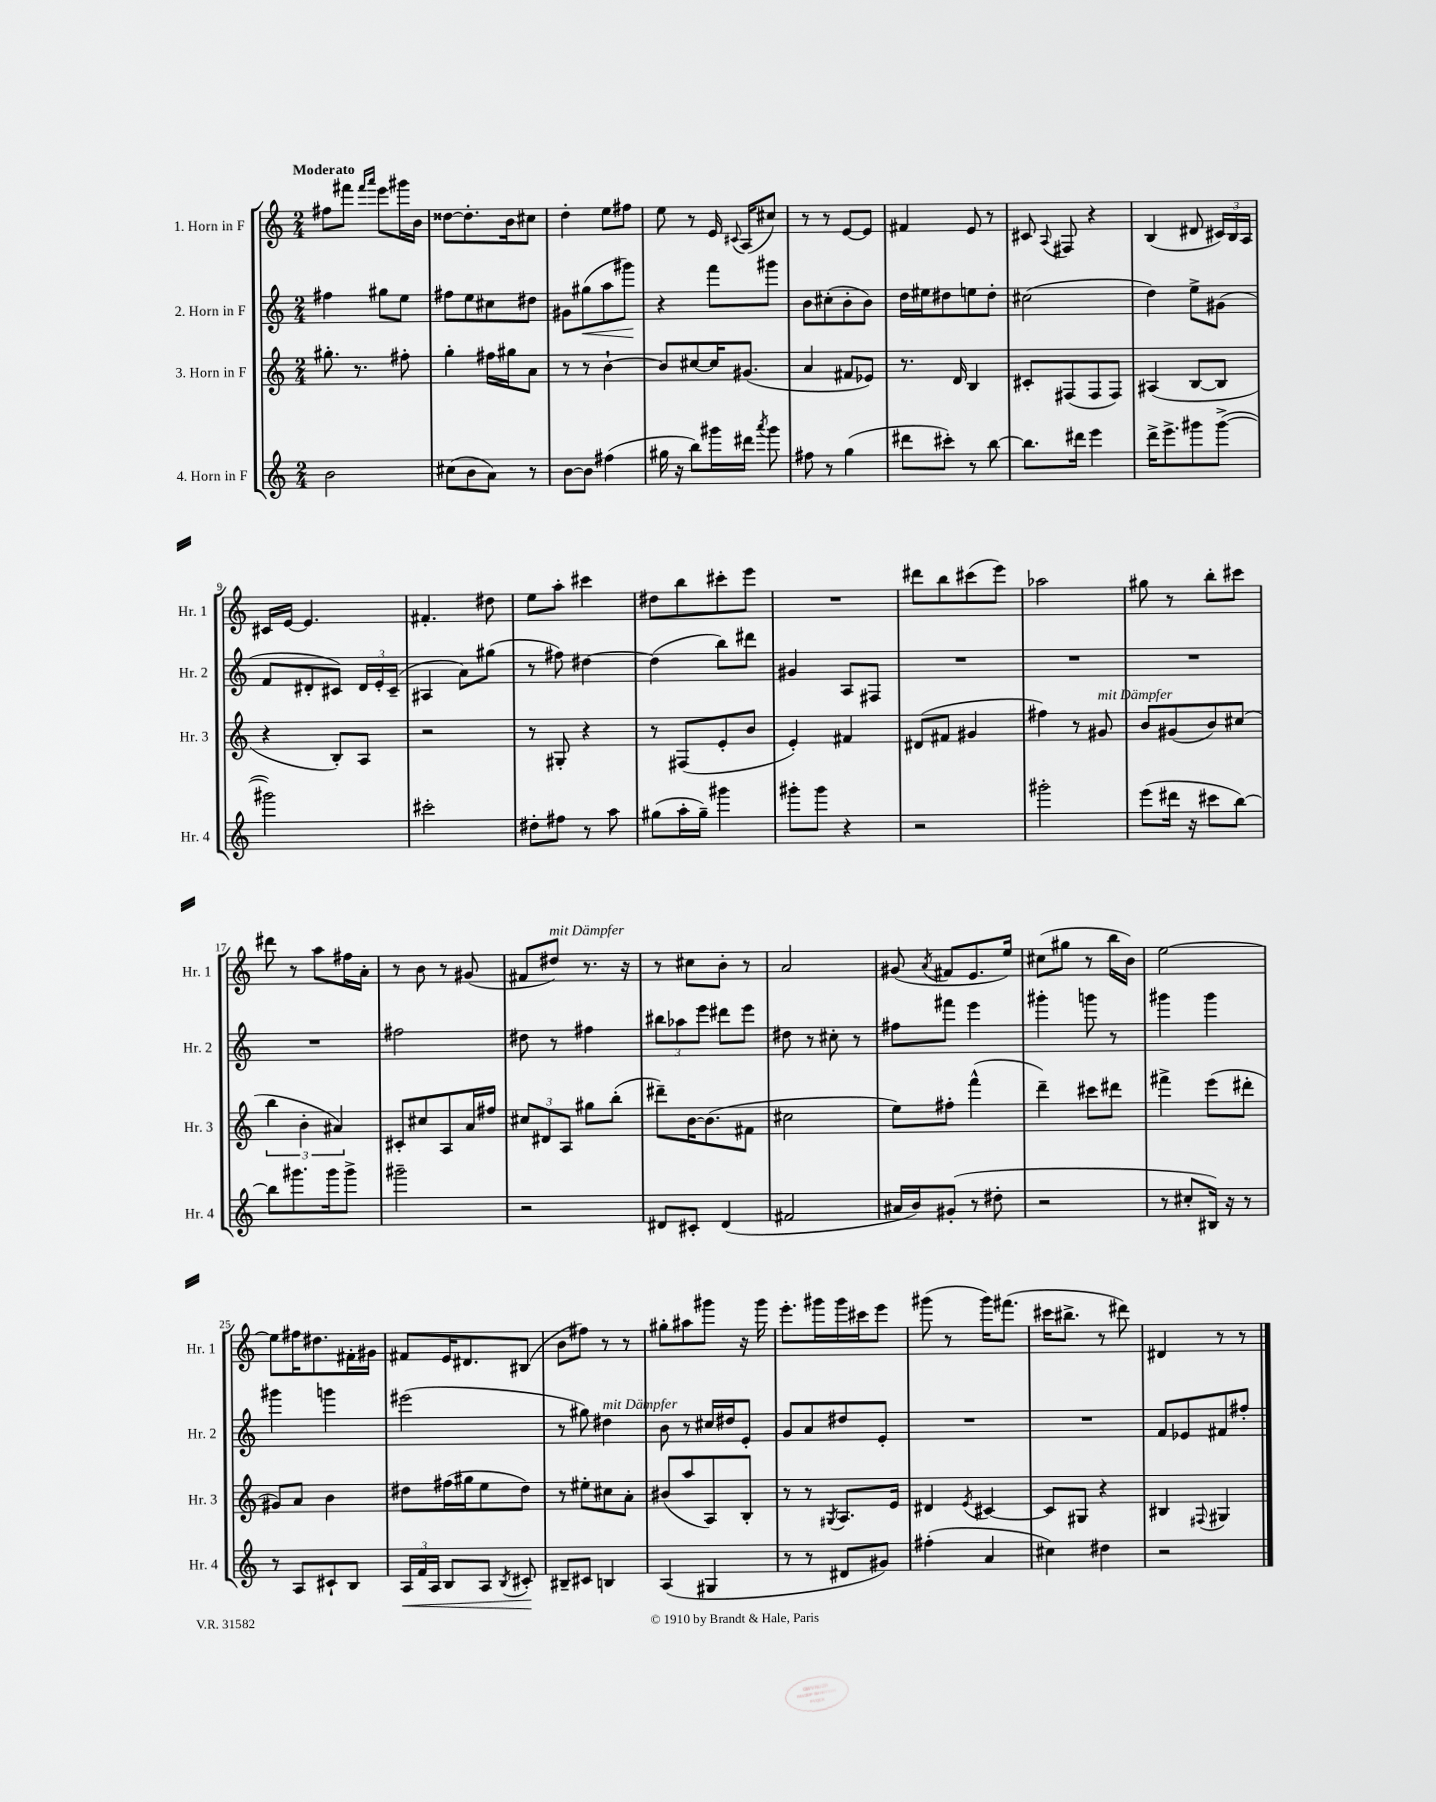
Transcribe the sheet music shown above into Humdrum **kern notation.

**kern	**dynam	**kern	**kern	**dynam	**kern
*part4	*part4	*part3	*part2	*part2	*part1
*staff4	*staff4	*staff3	*staff2	*staff2	*staff1
*I"4. Horn in F	*	*I"3. Horn in F	*I"2. Horn in F	*	*I"1. Horn in F
*I'Hr. 4	*	*I'Hr. 3	*I'Hr. 2	*	*I'Hr. 1
*clefG2	*	*clefG2	*clefG2	*	*clefG2
*k[]	*	*k[]	*k[]	*	*k[]
*M2/4	*	*M2/4	*M2/4	*	*M2/4
=1	=1	=1	=1	=1	=1
!	!	!	!	!	!LO:TX:a:B:t=Moderato
2b\	.	8.gg#X'\	4ff#X\	.	8ff#X\L
.	.	.	.	.	8fff#X\J
.	.	8.r	.	.	.
.	.	.	.	.	16qqfff#/LL
.	.	.	.	.	16qqaaa/JJ
.	.	.	8gg#X\L	.	8eee\L
.	.	8ff#X'\	8ee\J	.	16ggg#X\L
.	.	.	.	.	16b\JJ
=2	=2	=2	=2	=2	=2
(8cc#X\L	.	4gg'\	8ff#X\L	.	[8dd##X\L
8b\	.	.	8ee\	.	8.dd##'\]
8a\J)	.	16ff#X\LL	8cc#X\	.	.
.	.	16gg#X\J	.	.	16b\k
8r	.	8a\J	8dd#X\J	.	8cc#X\J
=3	=3	=3	=3	=3	=3
[8b\L	.	8r	8g#X\L	.	4dd'\
!	!	!	!	!LO:HP:b	!
8b\J]	.	8r	(8gg#X\	<	.
(4ff#X\	.	[4b`\	8aa\	.	8ee\L
.	.	.	8ggg#X\J)	.	8ff#X\J
.	.	.	.	[	.
=4	=4	=4	=4	=4	=4
16gg#X\	.	8b/L]	4r	.	8ee\
16r	.	.	.	.	.
8bb\L)	.	[8cc#X/	.	.	8r
16ggg#X\L	.	16cc#/K]	8fff\L	.	16e/
.	.	.	.	.	8qqc#X/
16ddd#X\JJ	.	(8.g#X/J	.	.	(16A/KL
8qaaa/	.	.	.	.	.
8ggg#\	.	.	8ggg#X\J	.	8cc#X/J)
=5	=5	=5	=5	=5	=5
8ff#X\	.	4a/	8b\L	.	8r
8r	.	.	(8cc#X'\	.	8r
(4gg\	.	8f#X/L	8b'\	.	[8e/L
.	.	8e-X/J)	8b\J)	.	8e/J]
=6	=6	=6	=6	=6	=6
8ddd#X\L	.	8.r	16dd\LL	.	4f#X/
.	.	.	16ee#X\J	.	.
8ccc#X'\J)	.	.	8dd#X\	.	.
.	.	16d/	.	.	.
8r	.	4B/	8een\	.	8e/
[8bb\	.	.	8dd#'\J	.	8r
=7	=7	=7	=7	=7	=7
8.bb\L]	.	8c#X'/L	(2cc#X\	.	8c#X/
.	.	.	.	.	8qqA/
.	.	(8F#X/	.	.	8F#X/
16ddd#X\Jk	.	.	.	.	.
4eee\	.	8F#/	.	.	4r
.	.	8F#/J)	.	.	.
=8	=8	=8	=8	=8	=8
16ddd^\KL	.	(4A#X/	4dd\)	.	(4B/
8.eee^\	.	.	.	.	.
8ggg#X\	.	[8B/L	8ee^\L	.	8d#X/
([8ggg#^\J	.	8B/J]	(8g#X\J	.	24c#X/LL)
.	.	.	.	.	24B/
.	.	.	.	.	24A/JJ
!!LO:LB:g=z
=9	=9	=9	=9	=9	=9
2ggg#X\])	.	4r	8f/L	.	16c#X/LL
.	.	.	.	.	[16e/JJ
.	.	.	8d#X'/	.	4.e/]
.	.	8B'/L)	8c#X/J)	.	.
.	.	8A/J	24d#/LL	.	.
.	.	.	24e'/	.	.
.	.	.	(24c#~/JJ	.	.
=10	=10	=10	=10	=10	=10
2ccc#X'\	.	2r	4A#X/	.	4.f#X'/
.	.	.	8a\L)	.	.
.	.	.	(8gg#X\J	.	8dd#X\
=11	=11	=11	=11	=11	=11
8dd#X'\L	.	8r	8r	.	8ee\L
8ff#X\J	.	8G#X'/	8ff#X\)	.	8aa'\J
8r	.	4r	[4dd#X\	.	4ccc#X\
8aa\	.	.	.	.	.
=12	=12	=12	=12	=12	=12
(8gg#X\L	.	8r	(4dd#\]	.	8dd#X\L
16aa'\L	.	(8F#X/L	.	.	8bb\
16gg#~\JJ)	.	.	.	.	.
4ggg#X\	.	8e'/	8bb\L)	.	8ccc#X'\
.	.	8b/J	8ddd#X\J	.	8eee\J
=13	=13	=13	=13	=13	=13
8ggg#X'\L	.	4e'/)	4g#X/	.	2r
8ggg#\J	.	.	.	.	.
4r	.	4f#X/	8A/L	.	.
.	.	.	8F#X/J	.	.
=14	=14	=14	=14	=14	=14
2r	.	(8d#X/L	2r	.	8ddd#X\L
.	.	8f#X/J	.	.	8bb\
.	.	4g#X/	.	.	(8ccc#X\
.	.	.	.	.	8eee\J)
=15	=15	=15	=15	=15	=15
2ggg#X'\	.	4ff#X\)	2r	.	2aa-X\
.	.	8r	.	.	.
!	!	!LO:TX:a:i:t=mit Dämpfer	!	!	!
.	.	8g#X/	.	.	.
=16	=16	=16	=16	=16	=16
(8eee\L	.	8b/L	2r	.	8gg#X\
16ddd#X\Jk	.	(8g#X/	.	.	8r
16r	.	.	.	.	.
8ccc#X\L	.	8b/)	.	.	8bb'\L
[8bb\J)	.	(8cc#X/J	.	.	8ccc#X\J
!!LO:LB:g=z
=17	=17	=17	=17	=17	=17
8bb\L]	.	6bb\	2r	.	8ddd#X\
8.ggg#X\	.	.	.	.	8r
.	.	6b'\	.	.	.
.	.	.	.	.	8aa\L
16ggg#\k	.	.	.	.	.
.	.	6a#X/)	.	.	.
8ggg#^\J	.	.	.	.	16ff#X\L
.	.	.	.	.	16a'\JJ
=18	=18	=18	=18	=18	=18
2ggg#X~\	.	8c#X'/L	2ff#X\	.	8r
.	.	8cc#X/	.	.	8b\
.	.	8A/	.	.	8r
.	.	16a/L	.	.	(8g#X/
.	.	16ff#X/JJ	.	.	.
=19	=19	=19	=19	=19	=19
2r	.	12cc#X/L	8dd#X\	.	8f#X/L
.	.	12d#X/	.	.	.
!	!	!	!	!	!LO:TX:a:i:t=mit Dämpfer
.	.	.	8r	.	8dd#X/J)
.	.	12A/J	.	.	.
.	.	8gg#X\L	4ff#X\	.	8.r
.	.	(8bb'\J	.	.	.
.	.	.	.	.	16r
=20	=20	=20	=20	=20	=20
8d#X/L	.	8ddd#X~\L)	12bb#X\L	.	8r
.	.	.	12aa-X\	.	.
8c#X'/J	.	[16b\K	.	.	8cc#X\L
.	.	.	12eee\J	.	.
.	.	(8.b\]	.	.	.
(4d#/	.	.	8ddd#X\L	.	8b'\J
.	.	8f#X\J	8eee\J	.	8r
=21	=21	=21	=21	=21	=21
2f#X/	.	2cc#X\	8dd#X\	.	2a/
.	.	.	8r	.	.
.	.	.	8cc#X'\	.	.
.	.	.	8r	.	.
=22	=22	=22	=22	=22	=22
16a#X/LL	.	8ee\L)	8ff#X\L	.	(8g#X/
16b/J)	.	.	.	.	.
.	.	.	.	.	8qa/
(8g#X'/J	.	8ff#X'\J	8fff#X\J	.	8f#X/L
8r	.	(4fff^^\	4eee\	.	8.e/
8dd#X'\	.	.	.	.	.
.	.	.	.	.	16ee/Jk)
=23	=23	=23	=23	=23	=23
2r	.	4ddd~\)	4ggg#X'\	.	(8cc#X\L
.	.	.	.	.	8gg#X\J
.	.	8ccc#X\L	8gggn\	.	8r
.	.	8ddd#X\J	8r	.	16bb\LL
.	.	.	.	.	16b\JJ)
=24	=24	=24	=24	=24	=24
8r	.	4fff#X^\	4ggg#X\	.	[2ee\
8cc#X'/L	.	.	.	.	.
16B#X/Jk)	.	(8eee\L	4ggg#\	.	.
16r	.	.	.	.	.
8r	.	8ddd#X'\J	.	.	.
!!LO:LB:g=z
=25	=25	=25	=25	=25	=25
8r	.	8g#X/L)	4ggg#X\	.	8ee\L]
8A/L	.	8a/J	.	.	16ff#X\K
.	.	.	.	.	8.dd#X\
8c#X`/	.	4b\	4gggn\	.	.
8B/J	.	.	.	.	16f#X'\L
.	.	.	.	.	16g#X\JJ
=26	=26	=26	=26	=26	=26
!	!LO:HP:b	!	!	!	!
24A/LL	<	8dd#X\L	(2eee#X\	.	8f#X/L
24f/	.	.	.	.	.
24A/JJ	.	.	.	.	.
8B/L	.	(16ff#X\L	.	.	16e/K
.	.	16gg#X\J	.	.	8.d#X/
8A/J	.	8ee\	.	.	.
8qB/	.	.	.	.	.
8c#X'/	.	8dd#\J)	.	.	(8B#X/J
.	[	.	.	.	.
=27	=27	=27	=27	=27	=27
8B#X~/L	.	8r	8r	.	8b\L
8c#X/J	.	8ee#X'\L	8gg#X\)	.	8ff#X\J)
!	!	!	!LO:TX:a:i:t=mit Dämpfer	!	!
4Bn/	.	8cc#X\	4dd#X\	.	8r
.	.	8a'\J	.	.	8r
=28	=28	=28	=28	=28	=28
(4A/	.	(8b#X/L	8b\	.	8gg#X'\L
.	.	8aa/	8r	.	8aa#X\
4G#X/	.	8A/)	16cc#X/LL	.	8ggg#X\J
.	.	.	16dd#X/J	.	.
.	.	8B'/J	8e'/J	.	16r
.	.	.	.	.	16ggg#\
=29	=29	=29	=29	=29	=29
8r	.	8r	8g/L	.	8.eee'\L
8r	.	8r	8a/	.	.
.	.	.	.	.	16ggg#X\L
.	.	8qG#X/	.	.	.
8d#X/L	.	8.A/L	8dd#X/	.	16ggg#\
.	.	.	.	.	16ccc#X\J
8g#X/J)	.	.	8e'/J	.	8eee\J
.	.	16e/Jk	.	.	.
=30	=30	=30	=30	=30	=30
(4ff#X'\	.	4d#X/	2r	.	(8ggg#X\
.	.	.	.	.	8r
.	.	8qe/	.	.	.
4a/	.	[4c#X/	.	.	16ggg#\KL)
.	.	.	.	.	(8.fff#X\J
=31	=31	=31	=31	=31	=31
4cc#X\)	.	8c#/L]	2r	.	16ccc#X\KL
.	.	.	.	.	8.bb#X^\J
.	.	8G#X/J	.	.	.
4dd#X\	.	4r	.	.	8r
.	.	.	.	.	8ddd#X\)
=32	=32	=32	=32	=32	=32
2r	.	4B#X/	8f/L	.	4d#X/
.	.	.	8e-X/	.	.
.	.	8qqF#X/	.	.	.
.	.	4G#X/	8f#X/	.	8r
.	.	.	8ff#X'/J	.	8r
==	==	==	==	==	==
*-	*-	*-	*-	*-	*-
